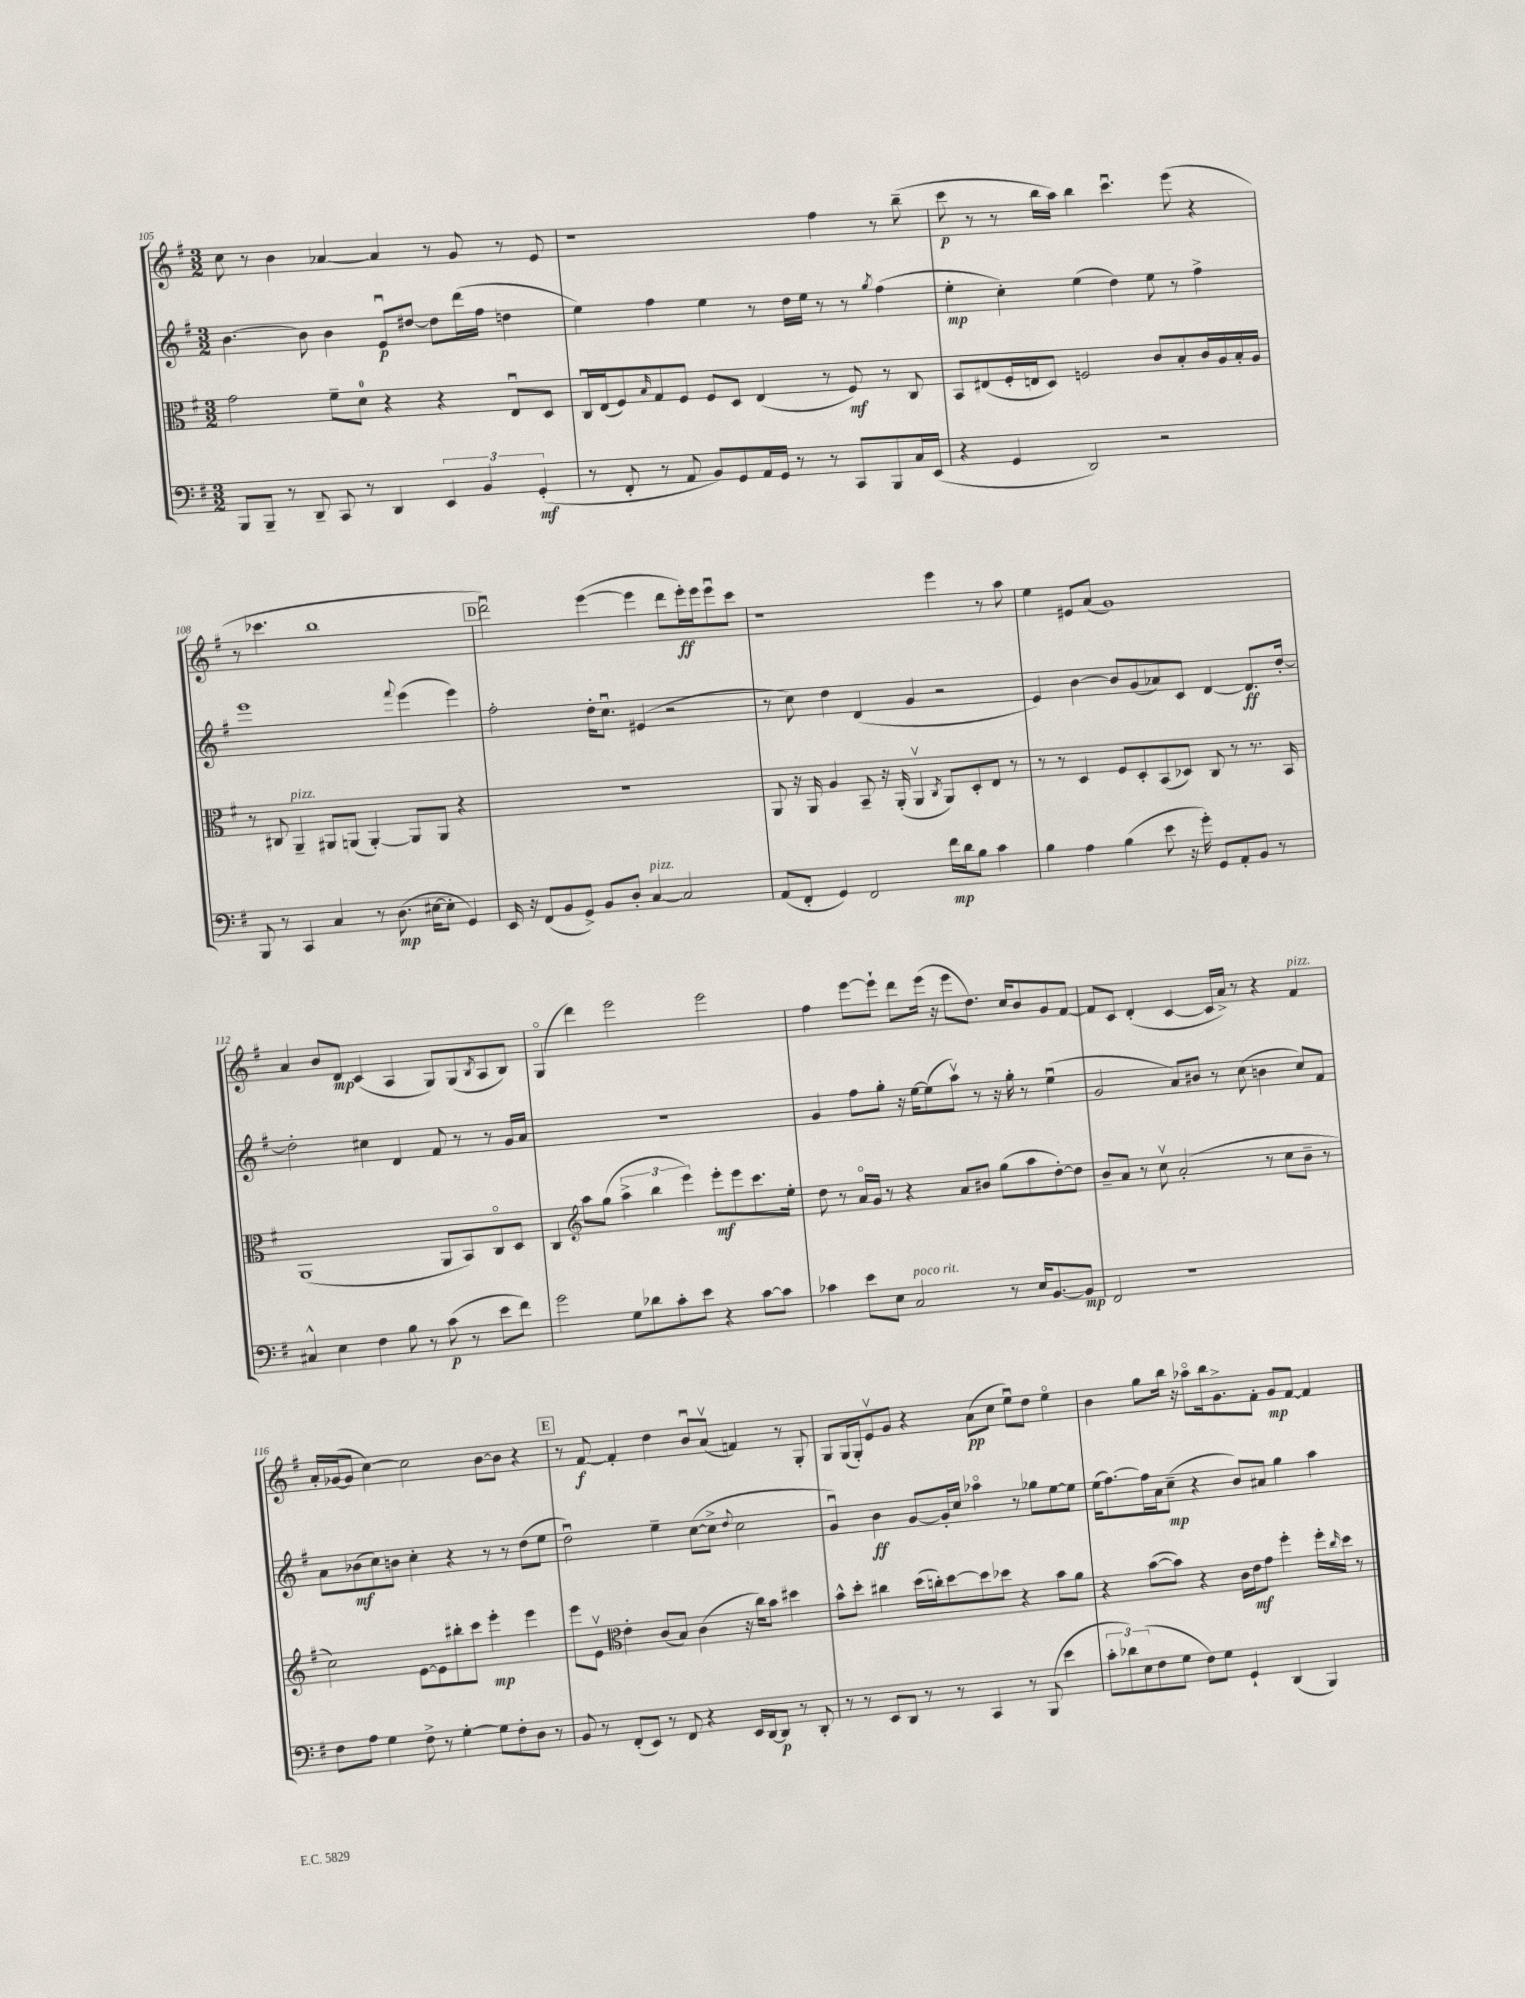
<<
\new StaffGroup <<
\new Staff = "s0" {
    \clef treble \key g \major \numericTimeSignature \time 3/2
    c''8 r8 b'4 aes'4~ aes'4 r8 g'8 r8 e'8 |
    r1 fis''4 r8 b''8--( |
    c'''8\p r8 r8 b''16 a''16) b''4 c'''4.\downbow e'''8( r4 |
    r8 ces'''4. b''1 |
    \mark \markup { \box "D" } d'''2\downbow) e'''4~( e'''4 d'''8 e'''16-.\ff) e'''16 e'''8\downbow c'''8 |
    r1 e'''4 r8 a''8 |
    e''4 eis'8 a'8( g'1) |
    a'4 b'8 d'8\mp c'4( a4 g8) g8( \acciaccatura { b8 } a8 b8) |
    g4\flageolet( d'''4) e'''2 e'''2 |
    fis''4 e'''8~ e'''8-! d'''8 e'''16( r16 e'''8 d''8.) c''16 b'8 g'8 fis'8~ |
    fis'8 c'8 d'4-.( c'4~ c'16 a'16->) r8 r4 fis'4^\markup { \italic "pizz." } |
    a'16-. ges'16~( ges'8 c''4~) c''2 b'8~ b'8 r4 |
    \mark \markup { \box "E" } r8 fis'8~\f fis'4-. d''4 b'8\downbow a'8\upbow( f'4) r8 g8-. |
    g8 g16( g16-.) e'8\upbow g'8 r4 a'8\pp( c''8 e''8\downbow) d''8 e''4\flageolet |
    b'4 g''8 b''16 r16 aes''8\flageolet b''16 g'8.-> fis'8-. g'8\mp fis'8~ fis'4 \bar "|." |
}
\new Staff = "s1" {
    \clef treble \key g \major \numericTimeSignature \time 3/2
    b'4.~ b'8 b'4 e'8\downbow\p dis''8~ dis''8 d'''16( fis''16 d''4 |
    e''4) fis''4 e''4 r8 d''16 e''16 r8 r8 \acciaccatura { g''8 } fis''4( |
    e''4-.\mp c''4-.) e''4( d''4) e''8 r8 fis''4-> |
    e'''1 \appoggiatura { fis'''8 } e'''4( e'''4) |
    \mark \markup { \box "D" } fis''2-. d''16-. c''8.\downbow eis'4( r2 |
    r8 c''8) d''4 d'4( g'4 r2 |
    e'4) b'4~ b'8 g'8( aes'8) c'8 d'4~ d'8.\ff d''16~-. |
    d''2-. cis''4 d'4 fis'8 r8 r8 g'16 a'16 |
    R1. |
    g'4 fis''8 g''8-. r16 e''16~ e''8( a''8\upbow) r8 r16 g''16-. r8 e''4\downbow( |
    g'2 a'8) bis'8 r8 c''8( b'4 c''8) fis'8 |
    a'8 bes'8\mf( c''8) b'8 c''4-. r4 r8 r8 d''8( e''8 |
    \mark \markup { \box "E" } d''2\downbow) e''4-- c''8~( c''8-> \appoggiatura { d''8 } c''2 |
    g'4\downbow) b'4\ff g'8~ g'16-. c''16 aes''4\flageolet r8 ges''8 e''8~ e''8 |
    e''16( fis''8.~) fis''16 a'16 c''8--\mp( r4 b'8) ais'8 g''4 a''4 \bar "|." |
}
\new Staff = "s2" {
    \clef alto \key g \major \numericTimeSignature \time 3/2
    g'2 fis'8-- d'8-0 r4 r4 e8\downbow d8 |
    c16\downbow e16( fis8) \grace { b16 } g8 fis8 fis8 d8 e4( r8 fis8\mf) r8 c8 |
    b,8 eis8( fis16-. e16 d8) f2 c'8 b8-. c'16 a16 b16-. a16 |
    r8 cis8 a,4--^\markup { \italic "pizz." } ais,8 a,8( a,4~-.) a,8 a,8 r4 |
    \mark \markup { \box "D" } R1. |
    a,8 r16 a,16 a4 b,8-- r16 a,16-.( a,4\upbow \acciaccatura { c8 } a,8) d8-. e8 r8 |
    r8 r8 d4 fis8 d8-. b,8( des8) c8 r8 r8. b,16 |
    a,1( a,8 b,8) c8\flageolet d8 |
    c4 \clef treble a''8 g''8( \tuplet 3/2 { a''4-> b''4 e'''4) } e'''8-.\mf e'''8 c'''8. e''16-. |
    d''8 r8 a'16\flageolet g'16 r8 r4 a'8 bis'8 g''8( a''8 d''8~-.) d''8 |
    b'8-- a'8 r8 c''8\upbow a'2-.( r8 c''8 b'8-- r8 |
    c''2) e'8~ e'8 bis''8-. c'''8 e'''4-.\mp e'''4 |
    \mark \markup { \box "E" } e'''8 e'8\upbow \clef alto e'4-. c'8( b8) c'4( r16 c''16) b'8 dis''4 |
    b'8-^ d''8-. cis''4 d''16( c''16-.) d''8~ d''8 des''8 r4 b'8 a'8 |
    r4 b'8~( b'8) r4 c'16 e'16\mf g'8 fis''4-. fis''16-. \grace { c''16 } d''16 r8 \bar "|." |
}
\new Staff = "s3" {
    \clef bass \key g \major \numericTimeSignature \time 3/2
    b,,8 b,,8-- r8 d,8-- c,8 r8 d,4 \tuplet 3/2 { e,4 b,4 g,4-.\mf( } |
    r8 fis,8-. r8 a,8 b,8) g,8 a,16 g,16 r8 r8 c,8 b,,8 c16 e,16( |
    r4 g,4 d,2) r2 |
    b,,8 r8 c,4 c4 r8 d8.\mp( eis16~ eis8-. g,4) |
    \mark \markup { \box "D" } e,16 r16 fis,8( b,8 g,8->) b,8 d8-. c4~^\markup { \italic "pizz." } c2 |
    a,8( fis,8-. g,4) fis,2 fis'16\mp d'16 b8 c'4 |
    b4 a4 b4( e'8 r16 g'16-.) g,8 a,8-. b,8 r8 |
    cis4-^ e4 fis4 b8 r8 c'8\p( r8 e'8 fis'8) |
    g'2 g8 des'8 c'8-. e'8 r4 c'8~ c'8 |
    ces'4 e'8 e8 c2^\markup { \italic "poco rit." } r8 e16 b,8.~ b,8\mp |
    fis,2 r1 |
    fis8 a8 g4 fis8-> r8 g4~-. g8 fis8-. d8 r8 |
    \mark \markup { \box "E" } b,8 r8 fis,8-.( e,8) r8 fis,8 r4 e,16 d,16~ d,8\p r8 d,8-. |
    r8 r8 e,8 d,8 r8 r8 c,4 r8 b,,8( e'4 |
    \tuplet 3/2 { c'8-. des'8) e8( } fis8 g8 fis8) g8 g,4-! d,4( b,,4) \bar "|." |
}
>>
>>
\layout { \context { \Score currentBarNumber = #105 } }
